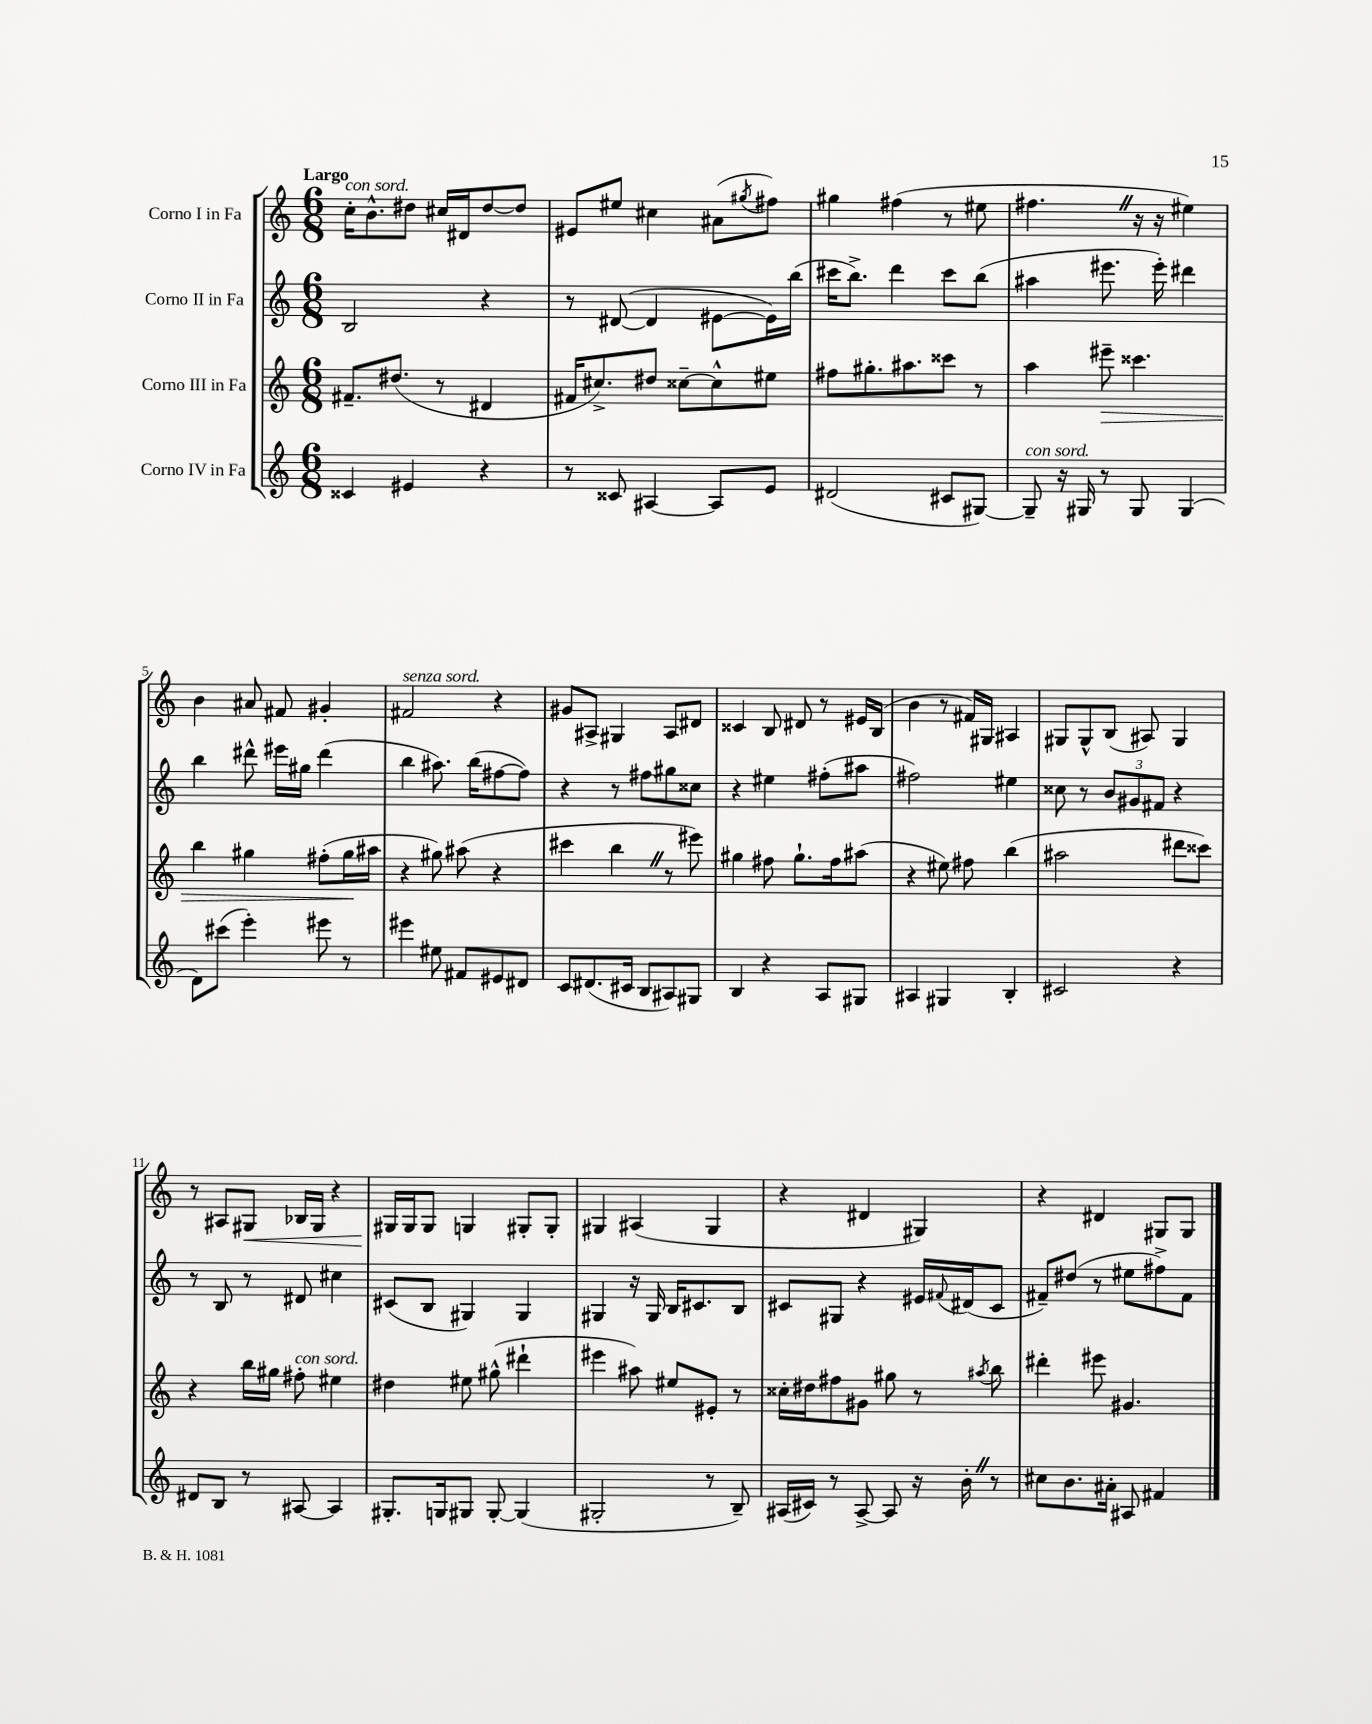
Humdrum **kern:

**kern	**kern	**kern	**kern
*staff4	*staff3	*staff2	*staff1
*clefG2	*clefG2	*clefG2	*clefG2
*k[]	*k[]	*k[]	*k[]
*M6/8	*M6/8	*M6/8	*M6/8
4c##	8.f#~	2B	16cc'
.	.	.	8.b^^
.	(8.dd#	.	.
4e#	.	.	8dd#
.	8r	.	16cc#
.	.	.	16d#
4r	4d#	4r	[8dd#
.	.	.	8dd#]
=	=	=	=
8r	16f#	8r	8e#
.	8.cc#^)	.	.
8c##	.	([8d#	8ee#
[4A#	8dd#	4d#]	4cc#
.	[8cc##~	.	.
8A#]	8cc##^^]	[8e#	(8a#
.	.	.	8qgg#
8e	8ee#	16e#])	8ff#)
.	.	(16bb	.
=	=	=	=
(2d#	8ff#	16ccc#	4gg#
.	.	8.bb^)	.
.	8.gg#'	.	.
.	.	4ddd	(4ff#
.	8.aa#	.	.
8c#	8ccc##	8ccc#	8r
[8G#)	8r	(8bb	8ee#
=	=	=	=
8G#~]	4aa	4aa#	4.ff#
16r	.	.	.
16G#	.	.	.
8r	8eee#~	8.eee#	.
8G#	4.ccc##	.	16r
.	.	16eee#')	16r
(4G#	.	4ddd#	4ee#)
=	=	=	=
8d)	4bb	4bb	4b
(8ccc#	.	.	.
4eee')	4gg#	8ddd#^^	8a#
.	.	16eee#	8f#
.	.	16gg#	.
8eee#	(8ff#'	(4ddd#	4g#'
8r	16gg#	.	.
.	16aa#	.	.
=	=	=	=
4eee#	4r	4bb	2f#
8ee#	8gg#)	8.aa#)	.
8f#	(8aa#	.	.
.	.	(16bb	.
8e#	4r	[8ff#	4r
8d#	.	8ff#])	.
=	=	=	=
8c	4ccc#	4r	8g#
(8.d#	.	.	8A#^
.	4bb	8r	4G#
16c#	.	.	.
8B	.	8ff#	.
8A#)	8r	8gg#	8A#
8G#	8eee#)	8cc##	8d#
=	=	=	=
4B	4gg#	4r	4c##
4r	8ff#	4ee#	8B
.	8.gg#`	.	8d#
8A	.	(8ff#'	8r
.	16ff#	.	.
8G#	(8aa#	8aa#	16e#
.	.	.	(16B
=	=	=	=
4A#	4r	2ff#)	4b
4G#	8ee#)	.	8r
.	8ff#	.	16f#)
.	.	.	16G#
4B'	(4bb	4ee#	4A#
=	=	=	=
2c#	2aa#	8cc##	8G#
.	.	8r	8G#^^
.	.	12b	(8B
.	.	12g#	.
.	.	.	8A#)
.	.	12f#	.
4r	8ddd#	4r	4G#
.	8ccc##)	.	.
=	=	=	=
8d#	4r	8r	8r
8B	.	8B	8A#
8r	16bb	8r	8G#
.	16gg#	.	.
[8A#	8ff#'	8d#	16B-
.	.	.	16G#
4A#]	4ee#	4cc#	4r
=	=	=	=
8.G#'	4dd#	(8c#	16G#
.	.	.	16G#
.	.	8B	8G#
16G	.	.	.
8G#	8ee#	4G#)	4G
[8G#'	(8gg#^^	.	.
(4G#]	4ddd#`	4G#	8G#'
.	.	.	8G#'
=	=	=	=
2G#'	4eee#	4G#	4G#
.	8aa#)	16r	(4A#
.	.	16G#	.
.	8ee#	16B	.
.	.	8.c#	.
8r	8e#'	.	4G#
8B~)	8r	8B	.
=	=	=	=
(16A#	16cc##'	8c#	4r
16c#)	16dd#	.	.
8r	8ff#	8G#	.
[8A#^	8g#	4r	4d#
8A#]	8gg#	.	.
16r	8r	16e#	4G#)
.	.	8qqf#	.
16b'	.	(16d#	.
.	8qaa#	.	.
8r	8bb	8c#	.
=	=	=	=
8cc#	4ddd#'	8f#~)	4r
8.b	.	(8dd#	.
.	8eee#	8r	4d#
16a#'	.	.	.
8A#	4.g#	8ee#	.
4f#	.	8ff#^)	8G#
.	.	8f#	8G#
==	==	==	==
*-	*-	*-	*-
